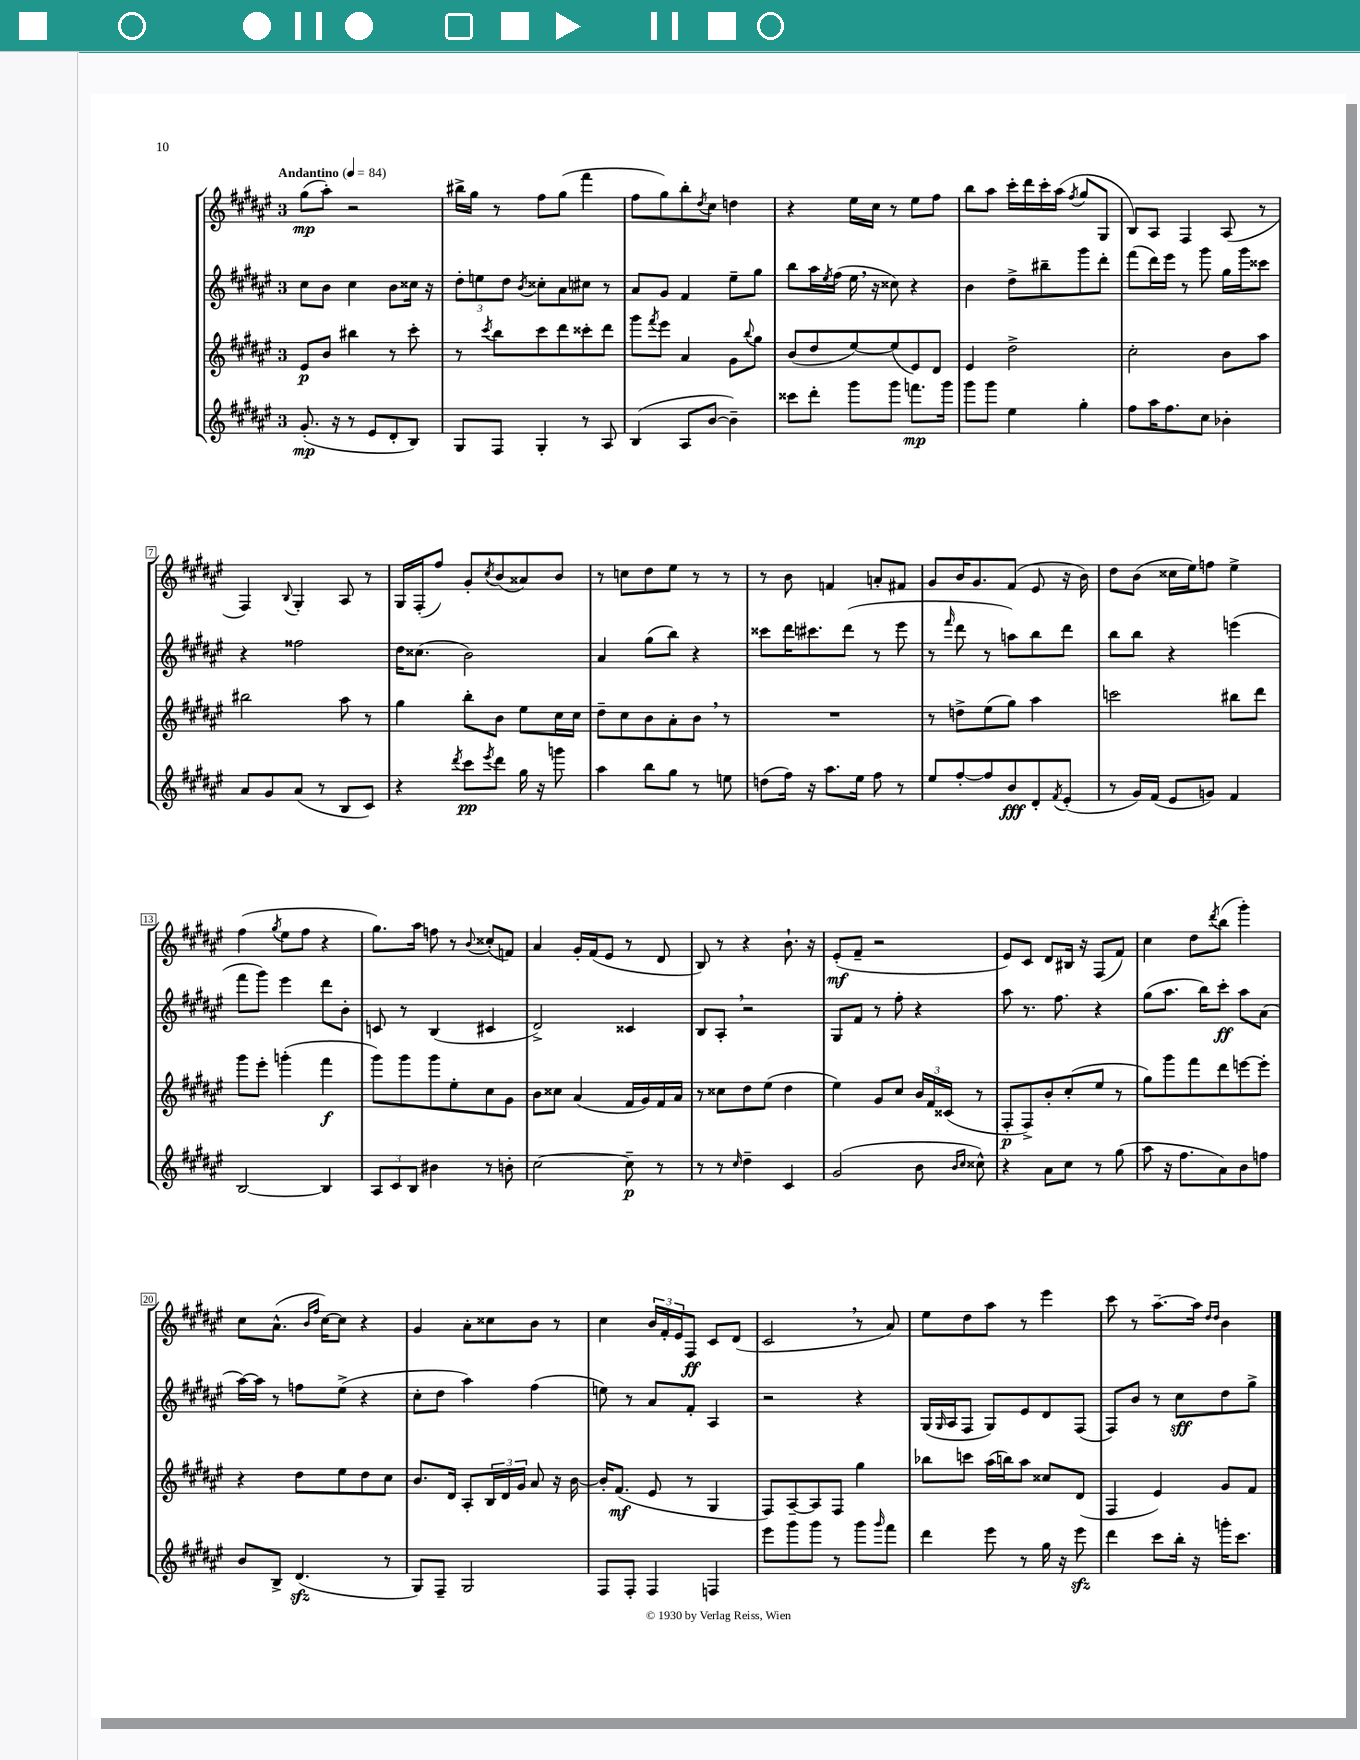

**kern	**dynam	**kern	**dynam	**kern	**dynam	**kern	**dynam
*part4	*part4	*part3	*part3	*part2	*part2	*part1	*part1
*staff4	*staff4	*staff3	*staff3	*staff2	*staff2	*staff1	*staff1
*clefG2	*	*clefG2	*	*clefG2	*	*clefG2	*
*k[f#c#g#d#a#e#]	*	*k[f#c#g#d#a#e#]	*	*k[f#c#g#d#a#e#]	*	*k[f#c#g#d#a#e#]	*
*M3/4	*	*M3/4	*	*M3/4	*	*M3/4	*
*MM84	*	*MM84	*	*MM84	*	*MM84	*
=1	=1	=1	=1	=1	=1	=1	=1
!	!	!	!	!	!	!LO:TX:a:B:t=Andantino	!
(8.g#'/	mp	8e#/L	p	8cc#\L	.	(8gg#\L	mp
.	.	8b/J	.	8b\J	.	8aa#'\J)	.
16r	.	.	.	.	.	.	.
8r	.	4bb#X\	.	4cc#\	.	2r	.
8e#/L	.	.	.	.	.	.	.
8d#'/	.	8r	.	8b\L	.	.	.
8B/J)	.	8ccc#'\	.	16cc##X\Jk	.	.	.
.	.	.	.	16r	.	.	.
=2	=2	=2	=2	=2	=2	=2	=2
8G#/L	.	8r	.	12dd#'\L	.	16bb#X^\LL	.
.	.	.	.	.	.	16gg#\JJ	.
.	.	.	.	12een\	.	.	.
.	.	8qccc#/	.	.	.	.	.
8F#/J	.	8bb\L	.	.	.	8r	.
.	.	.	.	12dd#\J	.	.	.
.	.	.	.	8qb/	.	.	.
4G#'/	.	8ccc#\	.	8cc##X'\L	.	8ff#\L	.
.	.	8ddd#\	.	8a#\	.	(8gg#\J	.
8r	.	8ccc##X'\	.	8cc#X\J	.	4fff#\	.
8A#/	.	8ddd#\J	.	8r	.	.	.
=3	=3	=3	=3	=3	=3	=3	=3
(4B/	.	8ggg#\L	.	8a#/L	.	8ff#\L	.
.	.	8qfff#/	.	.	.	.	.
.	.	8eee#\J	.	8g#/J	.	8gg#\)	.
8A#/L	.	4a#/	.	4f#/	.	8bb'\	.
.	.	.	.	.	.	8qdd#/	.
[8b/J	.	.	.	.	.	8cc#\J	.
4b~\])	.	8g#\L	.	8ee#~\L	.	4ddn\	.
.	.	8qqbb/	.	.	.	.	.
.	.	8gg#\J	.	8gg#\J	.	.	.
=4	=4	=4	=4	=4	=4	=4	=4
8ccc##X\L	.	(8b/L	.	8bb\L	.	4r	.
8ddd#'\J	.	8dd#/	.	16aa#\L	.	.	.
.	.	.	.	8qee#/	.	.	.
.	.	.	.	(16ff#\JJ	.	.	.
8ggg#\L	.	[8ee#/)	.	16ee#,\	.	16ee#\LL	.
.	.	.	.	16r	.	16cc#\JJ	.
8ggg#\J	.	(8ee#/]	.	8cc##X\)	.	8r	.
8.fffn\L	mp	8e#/)	.	4r	.	8ee#\L	.
.	.	8d#/J	.	.	.	8ff#\J	.
16ggg#\Jk	.	.	.	.	.	.	.
=5	=5	=5	=5	=5	=5	=5	=5
8ggg#\L	.	4e#/	.	4b\	.	8bb\L	.
8ggg#\J	.	.	.	.	.	8aa#\J	.
4ee#\	.	2dd#^\	.	8dd#^\L	.	16ccc#'\LL	.
.	.	.	.	.	.	16ddd#\	.
.	.	.	.	8bb#X~\	.	16ccc#'\	.
.	.	.	.	.	.	(16aa#\JJ	.
.	.	.	.	.	.	8qff#/	.
4gg#'\	.	.	.	8ggg#\	.	8gg#/L	.
.	.	.	.	8ddd#'\J	.	8G#/J	.
=6	=6	=6	=6	=6	=6	=6	=6
8ff#\L	.	2cc#'\	.	(8fff#\L	.	8B/L)	.
16aa#\K	.	.	.	16ddd#\L)	.	8A#/J	.
8.ff#\	.	.	.	16eee#\JJ	.	.	.
.	.	.	.	8r	.	4F#/	.
8cc#\J	.	.	.	8ggg#\	.	.	.
4b-X'\	.	8b\L	.	16gg#\LL	.	(8A#/	.
.	.	.	.	16ggg#\J	.	.	.
.	.	8aa#\J	.	8ccc##X\J	.	8r	.
!!LO:LB:g=z
=7	=7	=7	=7	=7	=7	=7	=7
8a#/L	.	2bb#X\	.	4r	.	4F#/)	.
8g#/	.	.	.	.	.	.	.
.	.	.	.	.	.	8qqB/	.
(8a#/J	.	.	.	2ff##X\	.	4G#'/	.
8r	.	.	.	.	.	.	.
8B/L	.	8aa#\	.	.	.	8A#/	.
8c#/J)	.	8r	.	.	.	8r	.
=8	=8	=8	=8	=8	=8	=8	=8
4r	.	4gg#\	.	16dd#\KL	.	16G#/LL	.
.	.	.	.	(8.cc##X\J	.	(16F#'/J	.
.	.	.	.	.	.	8ff#/J)	.
8qddd#/	.	.	.	.	.	.	.
8ccc#\L	pp	8bb'\L	.	2b\)	.	8g#'/L	.
8qeee#/	.	.	.	.	.	8qcc#/	.
8ddd#\J	.	8b\J	.	.	.	(8b/	.
16gg#\	.	8ee#\L	.	.	.	8a##X/)	.
16r	.	.	.	.	.	.	.
8gggn\	.	16cc#\L	.	.	.	8b/J	.
.	.	16cc#\JJ	.	.	.	.	.
=9	=9	=9	=9	=9	=9	=9	=9
4aa#\	.	8dd#~\L	.	4a#/	.	8r	.
.	.	8cc#\	.	.	.	8ccn\L	.
8bb\L	.	8b\	.	(8gg#\L	.	8dd#\	.
8gg#\J	.	8a#'\	.	8bb\J)	.	8ee#\J	.
8r	.	8b,\J	.	4r	.	8r	.
8een\	.	8r	.	.	.	8r	.
=10	=10	=10	=10	=10	=10	=10	=10
(8ddn\L	.	2.r	.	8ccc##X\L	.	8r	.
16ff#\Jk)	.	.	.	16ddd#\K	.	8b\	.
16r	.	.	.	8.ccc#X\	.	.	.
8.aa#\L	.	.	.	.	.	4fn/	.
.	.	.	.	(8ddd#\J	.	.	.
16ee#\Jk	.	.	.	.	.	.	.
8ff#\	.	.	.	8r	.	8an'/L	.
8r	.	.	.	8eee#\	.	8f#X/J	.
=11	=11	=11	=11	=11	=11	=11	=11
8ee#/L	.	8r	.	8r	.	8g#/L	.
.	.	.	.	16qqfff#/	.	.	.
[8ff#'/	.	8ddn^\L	.	8ddd#\	.	16b/K	.
.	.	.	.	.	.	8.g#/	.
8ff#/]	.	(8ee#\	.	8r	.	.	.
8b/	fff	8gg#\J)	.	8aan\L)	.	(8f#/J	.
8d#'/	.	4aa#\	.	8bb\	.	8e#/	.
8qf#/	.	.	.	.	.	.	.
(8e#'/J	.	.	.	8ddd#\J	.	16r	.
.	.	.	.	.	.	16b\)	.
=12	=12	=12	=12	=12	=12	=12	=12
8r	.	2cccn\	.	8bb\L	.	8dd#\L	.
16g#/LL)	.	.	.	8bb\J	.	(8b\J	.
(16f#/JJ	.	.	.	.	.	.	.
8e#/L	.	.	.	4r	.	16cc##X\LL	.
.	.	.	.	.	.	16ee#\J)	.
8gn/J)	.	.	.	.	.	8ffn\J	.
4f#/	.	8bb#X\L	.	(4eeen\	.	4ee#^\	.
.	.	8ddd#\J	.	.	.	.	.
!!LO:LB:g=z
=13	=13	=13	=13	=13	=13	=13	=13
[2B/	.	8ggg#\L	.	8fff#\L	.	(4ff#\	.
.	.	8eee#'\J	.	8ggg#\J)	.	.	.
.	.	.	.	.	.	8qgg#/	.
.	.	(4gggn'\	.	4eee#\	.	8ee#\L	.
.	.	.	.	.	.	8ff#\J	.
4B/]	.	4fff#\	f	8ddd#\L	.	4r	.
.	.	.	.	8b'\J	.	.	.
=14	=14	=14	=14	=14	=14	=14	=14
12A#/L	.	8ggg#\L)	.	8cn/	.	8.gg#\L)	.
12c#/	.	.	.	.	.	.	.
.	.	8ggg#\	.	8r	.	.	.
12B/J	.	.	.	.	.	.	.
.	.	.	.	.	.	16aa#\Jk	.
4b#X\	.	8ggg#\	.	(4B/	.	8ffn\	.
.	.	8ee#'\	.	.	.	8r	.
.	.	.	.	.	.	8qqb/	.
8r	.	8cc#\	.	4c#X/	.	(8cc##X'/L	.
8bn'\	.	8g#\J	.	.	.	8fn/J)	.
=15	=15	=15	=15	=15	=15	=15	=15
[2cc#\	.	8b\L	.	2d#^/)	.	4a#/	.
.	.	8cc##X\J	.	.	.	.	.
.	.	(4a#/	.	.	.	16g#'/LL	.
.	.	.	.	.	.	(16f#/J	.
.	.	.	.	.	.	8e#/J	.
8cc#~\]	p	16f#/LL	.	4c##X/	.	8r	.
.	.	16g#/)	.	.	.	.	.
8r	.	16f#/	.	.	.	8d#/	.
.	.	16a#/JJ	.	.	.	.	.
=16	=16	=16	=16	=16	=16	=16	=16
8r	.	8r	.	8B/L	.	8B/)	.
8r	.	8cc##X\L	.	8A#',/J	.	8r	.
16qqcc#/	.	.	.	.	.	.	.
4dd#~\	.	8dd#\	.	2r	.	4r	.
.	.	(8ee#\J	.	.	.	.	.
4c#/	.	4dd#\	.	.	.	8.b`\	.
.	.	.	.	.	.	16r	.
=17	=17	=17	=17	=17	=17	=17	=17
(2g#/	.	4ee#\)	.	8G#/L	.	(8e#'/L	mf
.	.	.	.	8f#/J	.	8f#~/J	.
.	.	8g#/L	.	8r	.	2r	.
.	.	8cc#/J	.	8ff#'\	.	.	.
8b\	.	24b/LL	.	4r	.	.	.
.	.	24f#/	.	.	.	.	.
.	.	(24c##X/JJ	.	.	.	.	.
16qqb/LL	.	.	.	.	.	.	.
16qqcc#/JJ	.	.	.	.	.	.	.
8cc##X^^\)	.	8r	.	.	.	.	.
=18	=18	=18	=18	=18	=18	=18	=18
4r	.	8F#'/L	p	8aa#\	.	8e#/L)	.
.	.	8F#^/)	.	8.r	.	8c#/J	.
8a#\L	.	8b'/	.	.	.	8d#/L	.
.	.	.	.	8.ff#\	.	.	.
8cc#\J	.	(8cc#'/	.	.	.	16B#X/Jk	.
.	.	.	.	.	.	16r	.
8r	.	8ee#/J	.	4r	.	(8F#/L	.
(8gg#\	.	8r	.	.	.	8f#/J)	.
=19	=19	=19	=19	=19	=19	=19	=19
8aa#\	.	8gg#\L)	.	(8gg#\L	.	4cc#\	.
16r	.	8ggg#\	.	8.aa#\J	.	.	.
8.ff#\L	.	.	.	.	.	.	.
.	.	8fff#\	.	.	.	8dd#\L	.
.	.	.	.	16bb\KL)	.	.	.
.	.	.	.	.	.	8qddd#/	.
8a#\)	.	8ddd#\	.	8ccc#'\J	ff	(8bb\J	.
8b\	.	[8eeen\	.	8aa#\L	.	4ggg#'\)	.
8ffn\J	.	8eee'\J]	.	(8a#\J	.	.	.
!!LO:LB:g=z
=20	=20	=20	=20	=20	=20	=20	=20
8b/L	.	4r	.	[16aa#\LL)	.	8cc#\L	.
.	.	.	.	16aa#\JJ]	.	.	.
8B^/J	.	.	.	8r	.	(8.a#^^\J	.
(4.d#zz/	.	8dd#\L	.	8ffn\L	.	.	.
.	.	.	.	.	.	16qqb/LL	.
.	.	.	.	.	.	16qqff#/JJ	.
.	.	.	.	.	.	[16cc#\KL)	.
.	.	8ee#\	.	(8ee#^\J	.	8cc#\J]	.
.	.	8dd#\	.	4r	.	4r	.
8r	.	8cc#\J	.	.	.	.	.
=21	=21	=21	=21	=21	=21	=21	=21
8G#/L)	.	8.b/L	.	8cc#'\L	.	4g#/	.
8F#~/J	.	.	.	8dd#\J	.	.	.
.	.	16d#/Jk	.	.	.	.	.
2G#/	.	8A#'/L	.	4aa#\)	.	8a#'\L	.
.	.	24B/L	.	.	.	8cc##X\	.
.	.	24d#/	.	.	.	.	.
.	.	24g#/JJ	.	.	.	.	.
.	.	8a#/	.	(4ff#\	.	8b\J	.
.	.	16r	.	.	.	8r	.
.	.	[16b\	.	.	.	.	.
=22	=22	=22	=22	=22	=22	=22	=22
8F#/L	.	16b'/KL]	.	8een\)	.	4cc#\	.
.	.	(8.f#/J	mf	.	.	.	.
8F#'/J	.	.	.	8r	.	.	.
4F#/	.	8e#/	.	8a#/L	.	24b/LL	.
.	.	.	.	.	.	24f#'/	.
.	.	.	.	.	.	24e#/J	.
.	.	8r	.	8f#'/J	.	8F#/J	ff
4Fn/	.	4G#/	.	4A#/	.	8c#/L	.
.	.	.	.	.	.	(8d#/J	.
=23	=23	=23	=23	=23	=23	=23	=23
8eee#\L	.	8F#/L)	.	2r	.	2c#,/	.
8ggg#\	.	[8A#~/	.	.	.	.	.
8ggg#\J	.	8A#/]	.	.	.	.	.
8r	.	8F#/J	.	.	.	.	.
8ggg#\L	.	4gg#\	.	4r	.	8r	.
16qqggg#/	.	.	.	.	.	.	.
8fff#\J	.	.	.	.	.	8a#/)	.
=24	=24	=24	=24	=24	=24	=24	=24
4ddd#\	.	8bb-X\L	.	(16G#/LL	.	8ee#\L	.
.	.	.	.	16qqG#/	.	.	.
.	.	.	.	16A#/J	.	.	.
.	.	8cccn\J	.	8F#/J	.	8dd#\	.
8eee#\	.	(16aa#\LL	.	8G#/L)	.	8aa#\J	.
.	.	16bbn\J)	.	.	.	.	.
8r	.	8aa#\J	.	8e#/	.	8r	.
16gg#\	.	8cc##X/L	.	8d#/	.	4eee#\	.
16r	.	.	.	.	.	.	.
8eee#zz\	.	(8d#/J	.	(8F#/J	.	.	.
=25	=25	=25	=25	=25	=25	=25	=25
4ddd#\	.	4F#/	.	8F#/L)	.	8ccc#\	.
.	.	.	.	8b/J	.	8r	.
8ccc#\L	.	4e#/)	.	8r	.	[8.aa#~\L	.
16bb'\Jk	.	.	.	8cc#\L	sff	.	.
16r	.	.	.	.	.	16aa#\Jk]	.
.	.	.	.	.	.	16qqdd#/LL	.
.	.	.	.	.	.	16qqdd#/JJ	.
16gggn'\KL	.	8g#/L	.	8dd#\	.	4b\	.
8.ccc#\J	.	.	.	.	.	.	.
.	.	8f#/J	.	8gg#^\J	.	.	.
==	==	==	==	==	==	==	==
*-	*-	*-	*-	*-	*-	*-	*-
